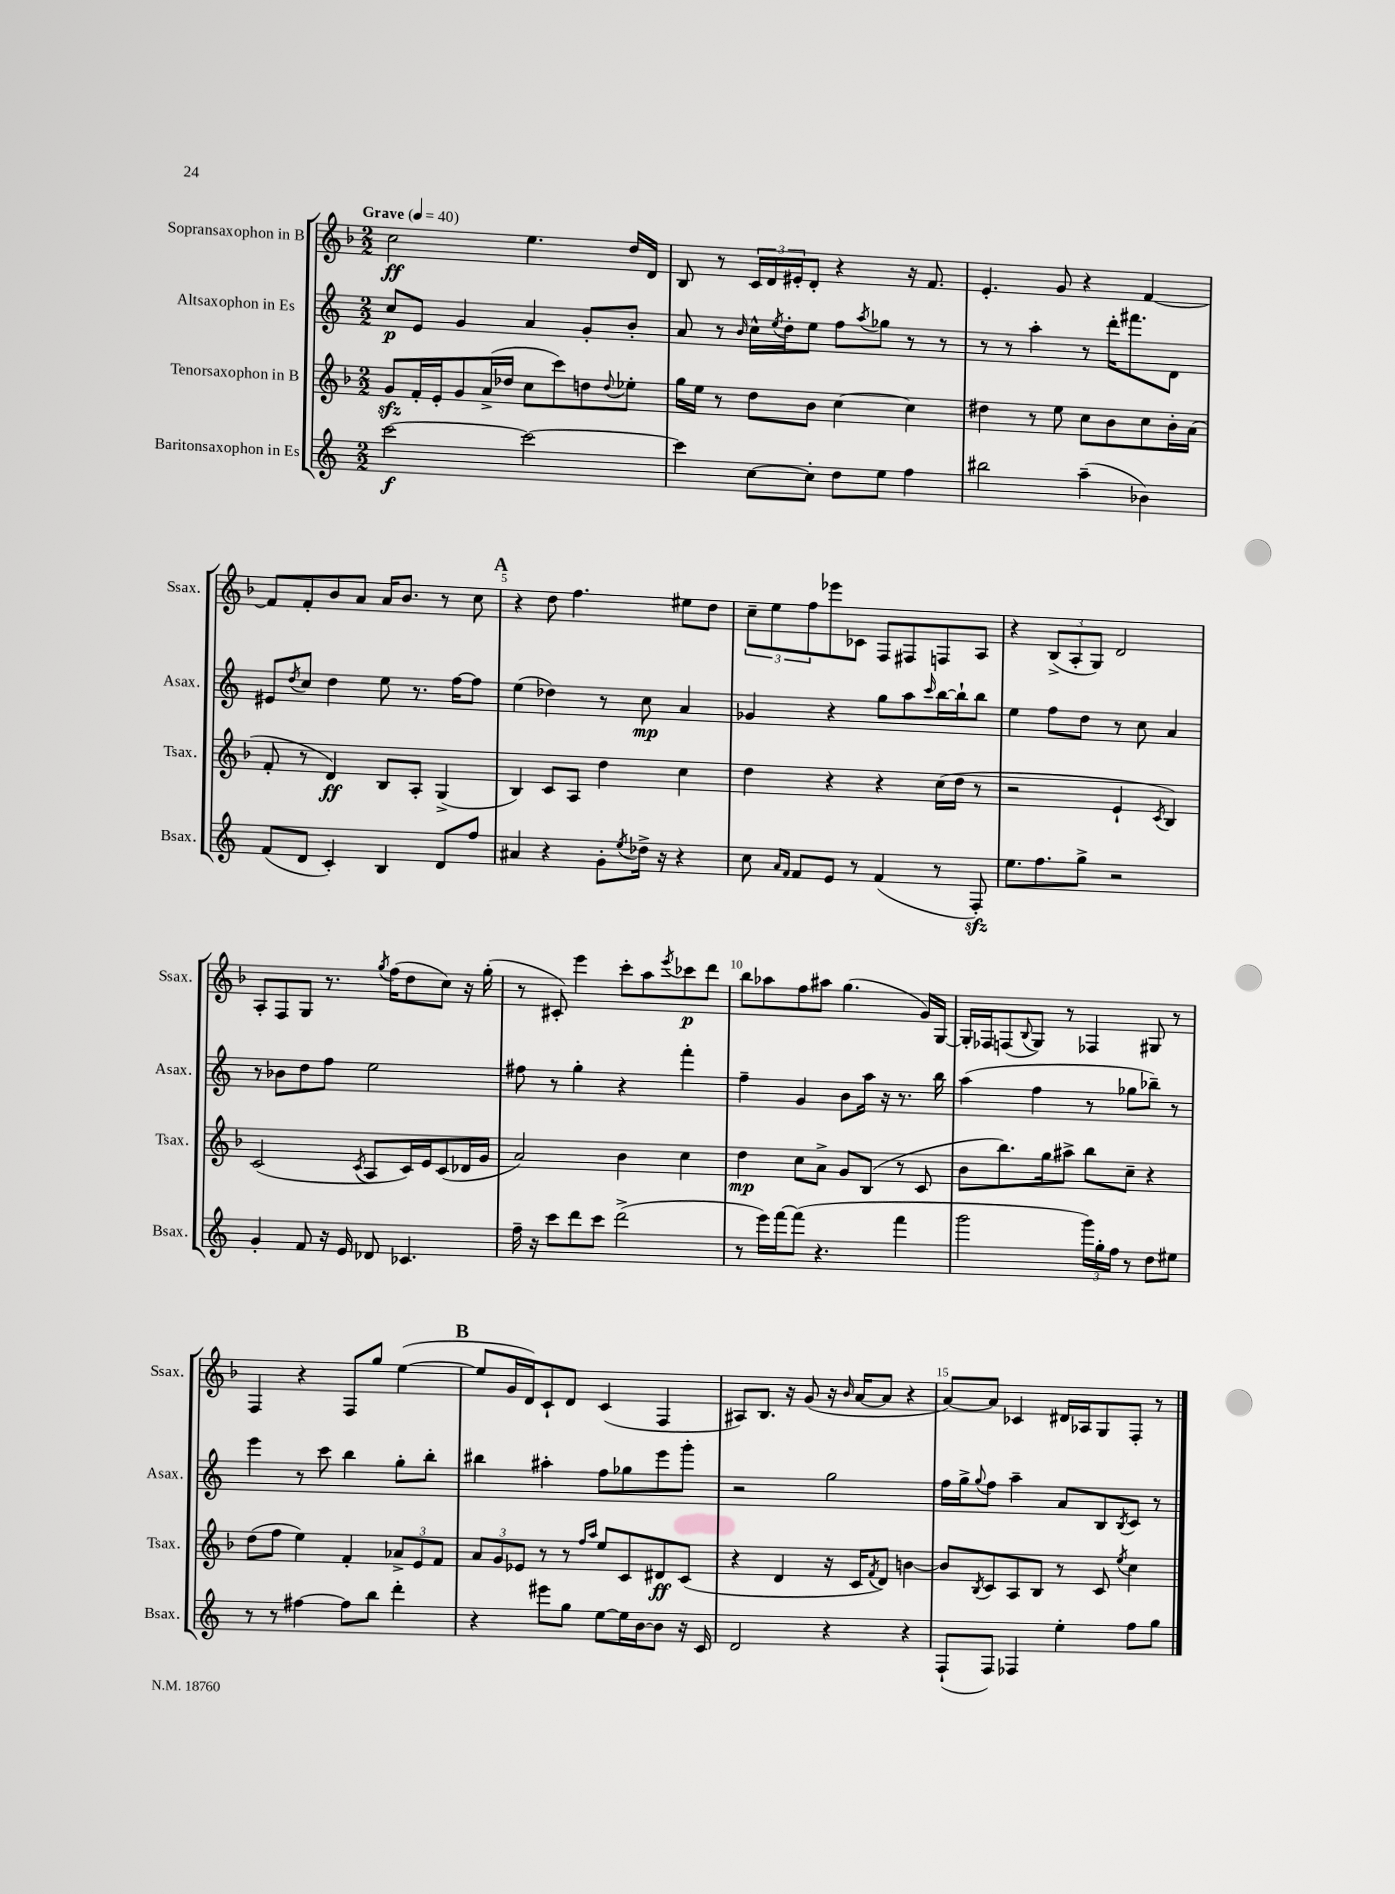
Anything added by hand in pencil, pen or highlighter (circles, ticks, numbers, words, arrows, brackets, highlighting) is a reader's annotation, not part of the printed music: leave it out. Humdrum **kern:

**kern	**kern	**kern	**kern
*staff4	*staff3	*staff2	*staff1
*clefG2	*clefG2	*clefG2	*clefG2
*k[]	*k[b-]	*k[]	*k[b-]
*M2/2	*M2/2	*M2/2	*M2/2
*MM40	*MM40	*MM40	*MM40
[2ccc	8g	8cc	2cc
.	16f'	8e	.
.	16e'	.	.
.	8g	4g	.
.	(16a^	.	.
.	16dd-	.	.
2ccc_	8cc	4a	4.ee
.	8ccc)	.	.
.	8dd	8g'	.
.	8qqdd	.	.
.	8ee-'	8b'	16dd
.	.	.	16d
=	=	=	=
4ccc]	16gg	8a	8B-
.	16ee	.	.
.	8r	8r	8r
.	.	16qqb	.
[8cc	8dd	16cc^^	24c
.	.	.	24d
.	.	8qee	.
.	.	16dd'	.
.	.	.	24e#'
8cc']	8b-	8ee	8d'
8dd	[4cc	8ff	4r
.	.	8qaa	.
8ee	.	8gg-	.
4ff	4cc]	8r	16r
.	.	.	8.f
.	.	8r	.
=	=	=	=
2bb#	4dd#	8r	4.e'
.	.	8r	.
.	8r	4aa'	.
.	8ee	.	8g
(4aa~	8cc	8r	4r
.	8b-	16ddd'	.
.	.	8.fff#	.
4b-)	8cc	.	[4f
.	16b-'	8d	.
.	(16a	.	.
=	=	=	=
(8f	8f'	8e#	8f]
.	.	8qdd	.
8d	8r	8cc	8f'
4c')	4d)	4dd	8b-
.	.	.	8a
4B	8B-	8ee	16a
.	.	.	8.b-
.	8A'	8.r	.
8d	(4G^	.	8r
.	.	[16ff	.
8ff	.	8ff]	8cc
=	=	=	=
4a#	4B-)	(4ee	4r
4r	8c	4dd-)	8dd
.	8A	.	4.ff
8g'	4dd	8r	.
8qee	.	.	.
16dd-^	.	8cc	.
16r	.	.	.
4r	4cc	4a	8ee#
.	.	.	8dd
=	=	=	=
8cc	4dd	4g-	12cc~
.	.	.	12ee
16qqa	.	.	.
16qqf	.	.	.
8f	.	.	.
.	.	.	12ff
8e	4r	4r	8eee-
8r	.	.	8c-
(4f	4r	8gg	8F
.	.	8aa	8F#
.	.	16qqccc	.
8r	(16cc	[16bb	8F
.	16dd	16bb`]	.
8F')	8r	8bb	8A
=	=	=	=
8.ee	2r	4ee	4r
8.ff	.	.	.
.	.	8ff	(12B-^
.	.	.	12A'
8gg^	.	8dd	.
.	.	.	12G)
2r	4e`	8r	2d
.	.	8cc	.
.	8qc	.	.
.	4B-)	4a	.
=	=	=	=
4g'	(2c	8r	8A'
.	.	8b-	8F
8f	.	8dd	8G
16r	.	8ff	8.r
16e	.	.	.
.	8qc	.	.
8d-	8A	2ee	.
.	.	.	8qgg
.	.	.	(16ff
4.c-	16c)	.	8dd
.	16e	.	.
.	(8c	.	8cc)
.	16d-	.	16r
.	16g	.	(16gg'
=	=	=	=
16ff~	2a)	8ff#	8r
16r	.	.	.
8ccc	.	8r	8c#')
8ddd	.	4gg'	4eee
8ccc	.	.	.
(2ddd^	4b-	4r	8ccc'
.	.	.	8aa
.	.	.	8qeee
.	4cc	4fff'	8ccc-
.	.	.	8ddd
=	=	=	=
8r	4dd	4ff~	8bb-
16eee)	.	.	8aa-
[16fff	.	.	.
(8fff]	8cc	4g	8ff
4.r	8a^	.	8aa#
.	8g	8b	(4.gg
.	(8B-	16aa	.
.	.	16r	.
4fff	8r	8.r	.
.	8c	.	16g)
.	.	16bb	[16G
=	=	=	=
2ggg	8b-	(4aa	16G']
.	.	.	16F-
.	8.bb-)	.	(8F
.	.	.	8qqB-
.	.	4ff	8G)
.	16gg	.	.
.	8aa#^	.	8r
24ggg)	8bb-	8r	4F-
24gg'	.	.	.
24ff	.	.	.
8r	8cc~	8gg-	.
8dd	4r	8bb-~)	8G#
8ee#	.	8r	8r
=	=	=	=
8r	(8dd	4eee	4F
8r	8ff	.	.
[4ff#	4ee)	8r	4r
.	.	8ccc	.
8ff#]	4f'	4bb	8F
8bb	.	.	8gg
4ddd'	12a-^	8gg'	([4ee
.	12e	.	.
.	.	8bb'	.
.	12f	.	.
=	=	=	=
4r	12a	4bb#	8ee]
.	12g	.	.
.	.	.	16g
.	12e-	.	.
.	.	.	16d)
8eee#	8r	4aa#'	8c`
8gg	8r	.	8d
.	16qqff	.	.
.	16qqaa	.	.
[8ee	8ee	8ff	(4c
16ee]	8c	8gg-	.
[16b	.	.	.
8b]	8d#	8eee	4F
16r	(8c	8ggg'	.
16c	.	.	.
=	=	=	=
2d	4r	2r	8A#)
.	.	.	8.B-
.	4d	.	.
.	.	.	16r
.	.	.	(8g
4r	16r	2gg	16r
.	.	.	16qqb-
.	16c	.	[16a
.	8qf	.	.
.	8d)	.	8a]
4r	[4b	.	4r
=	=	=	=
(8F`	8b]	16ff	[8a)
.	.	16gg^	.
.	8qB-	8qqgg	.
8F)	8c	8ff	8a]
4F-	8A	4aa~	4c-
.	8B-	.	.
4ee'	8r	8a	16d#
.	.	.	16A-
.	8c	8B	8G
.	8qee	8qB	.
8ff	4cc	8c	8F'
8gg	.	8r	8r
==	==	==	==
*-	*-	*-	*-
